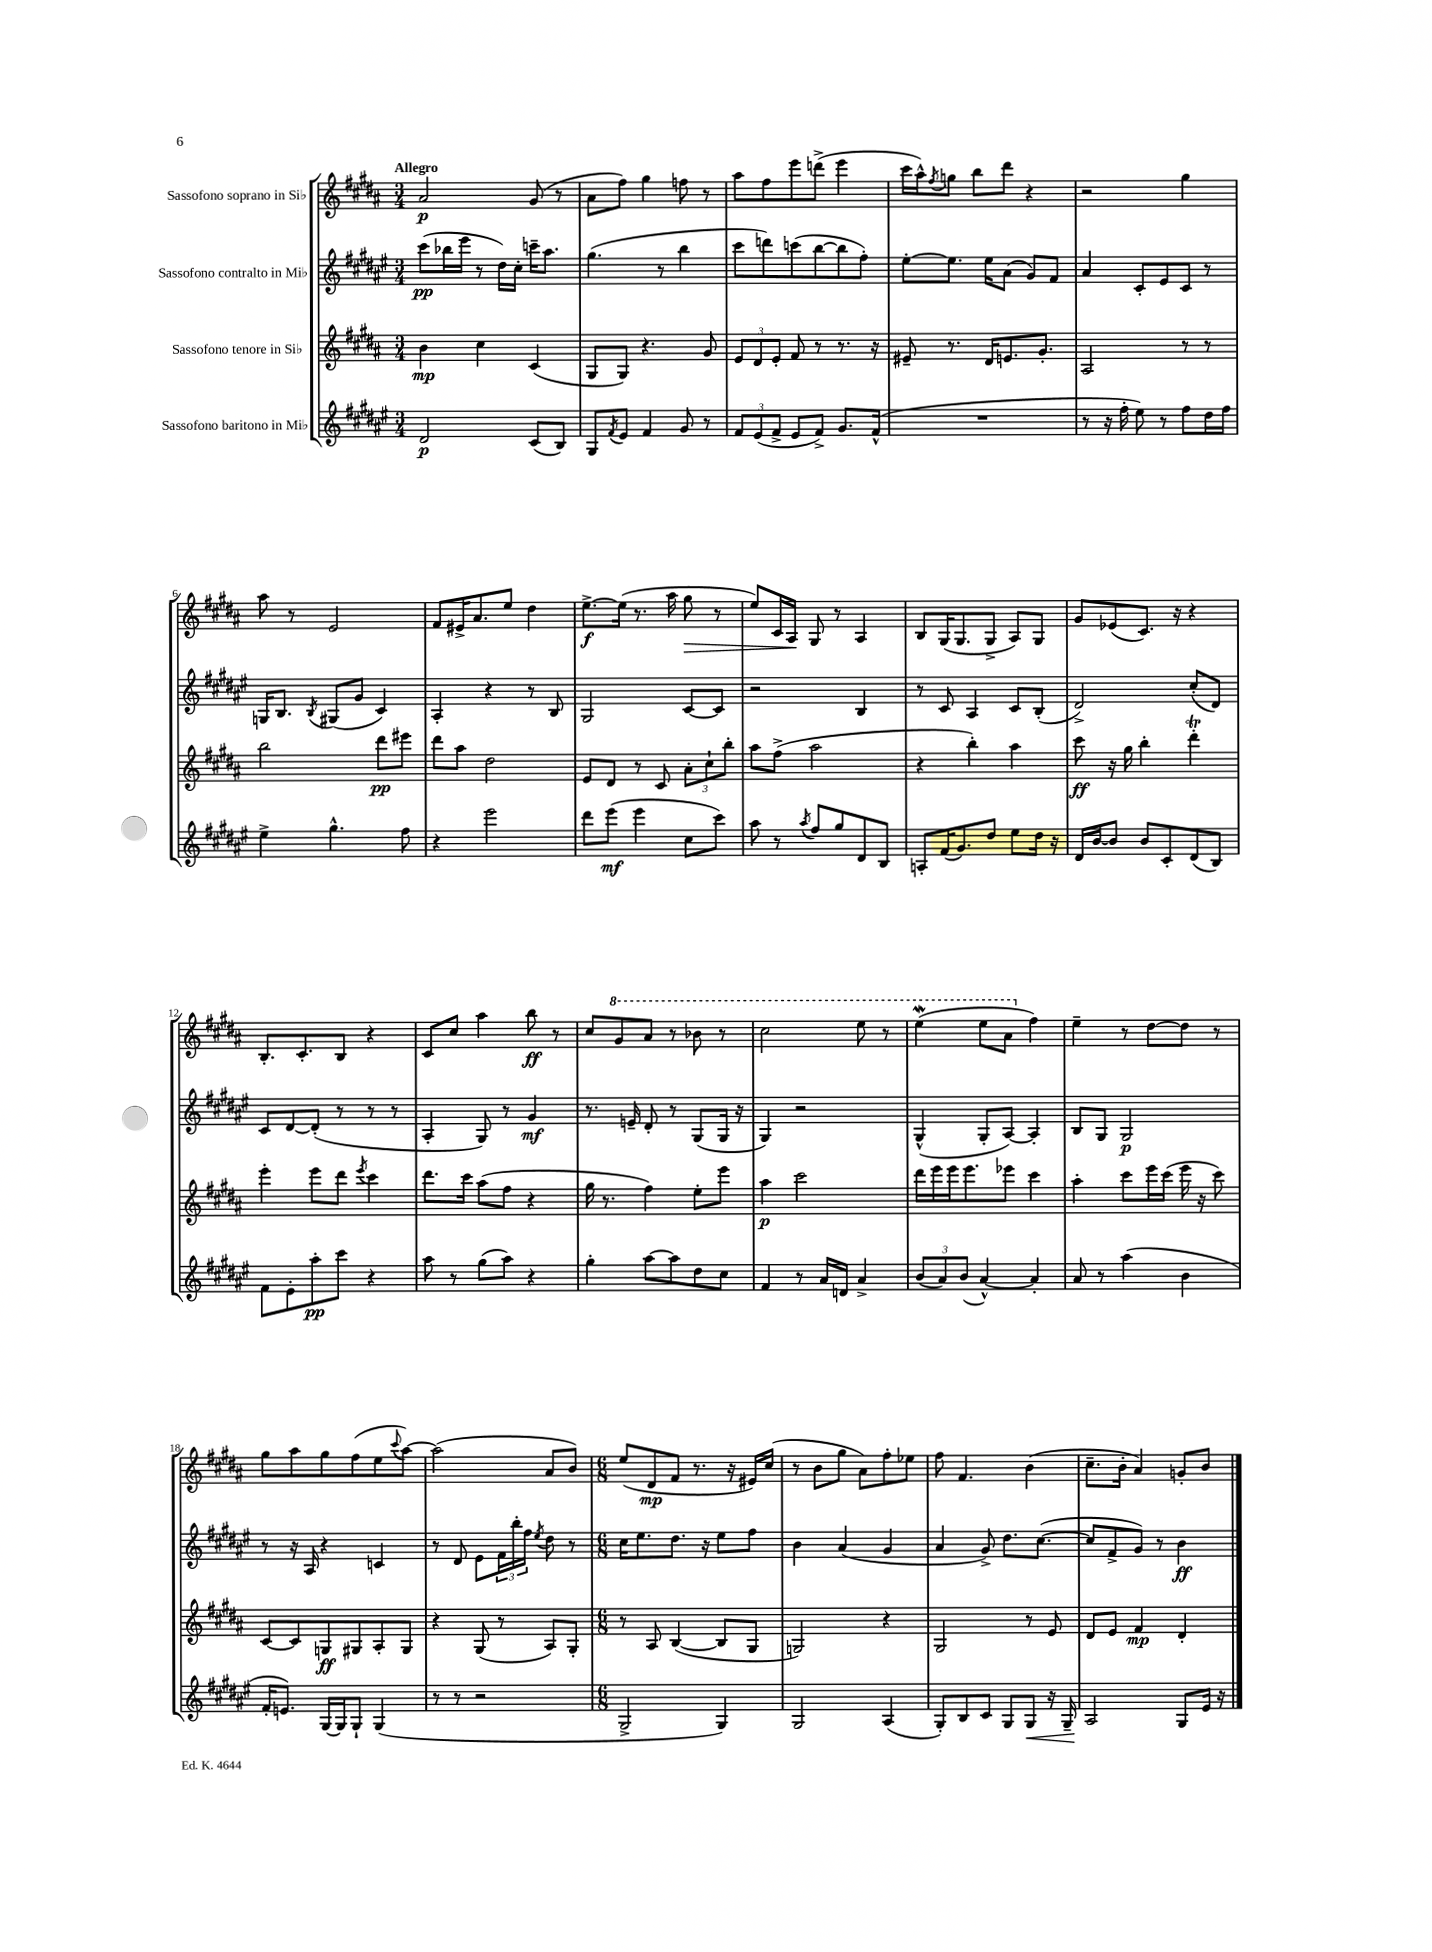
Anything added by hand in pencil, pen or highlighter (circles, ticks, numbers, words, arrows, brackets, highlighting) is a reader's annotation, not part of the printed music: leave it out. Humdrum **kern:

**kern	**kern	**kern	**kern
*staff4	*staff3	*staff2	*staff1
*clefG2	*clefG2	*clefG2	*clefG2
*k[f#c#g#d#a#e#]	*k[f#c#g#d#a#]	*k[f#c#g#d#a#e#]	*k[f#c#g#d#a#]
*M3/4	*M3/4	*M3/4	*M3/4
2d#/	4b\	(8ccc#\L	2a#/
.	.	16bb-\L	.
.	.	16eee#\JJ	.
.	4cc#\	8r	.
.	.	16dd#\LL)	.
.	.	16cc#'\JJ	.
(8c#/L	(4c#/	16ccc~\LK	(8g#/
.	.	8.aa#\J	.
8B/J)	.	.	8r
=	=	=	=
8G#/L	8G#/L	(4.gg#\	8a#\L
8qf#/	.	.	.
8e#/J	8G#/J)	.	8ff#\J)
4f#/	4.r	.	4gg#\
.	.	8r	.
8g#/	.	4bb\	8ff\
8r	8g#/	.	8r
=	=	=	=
12f#/L	12e/L	8ccc#\L	8aa#\L
(12e#/	12d#/	.	.
.	.	8ddd\)	8ff#\
12f#^/J	12e'/J	.	.
8e#/L	8f#/	(8ccc\	8eee\
8f#^/J)	8r	[8bb\	(8ddd^\J
8.g#/L	8.r	8bb\]	4eee\
.	.	8ff#'\J)	.
(16f#^^/Jk	16r	.	.
=	=	=	=
2.r	8e#~/	[8ee#'\L	16ccc#\LL
.	.	.	16aa#^^\J)
.	.	.	8qff#/
.	8.r	8.ee#\]J	8gg\J
.	.	.	8bb\L
.	16d#/LK	16ee#\LK	.
.	8.e/	(8a#\J	8ddd#\J
.	.	8g#/L)	4r
.	8.g#'/J	.	.
.	.	8f#/J	.
=	=	=	=
8r	2A#/	4a#/	2r
16r	.	.	.
16ff#'\	.	.	.
8ee#\)	.	8c#'/L	.
8r	.	8e#/	.
8ff#\L	8r	8c#/J	4gg#\
16dd#\L	8r	8r	.
16ff#\JJ	.	.	.
=	=	=	=
4ee#^\	2bb\	16G/LK	8aa#\
.	.	8.B/J	.
.	.	.	8r
.	.	8qB/	.
4.gg#^^\	.	(8G#/L	2e/
.	.	8g#/J	.
.	8ddd#\L	4c#/)	.
8ff#\	8eee#\J	.	.
=	=	=	=
4r	8ddd#\L	4A#'/	8f#/L
.	8aa#\J	.	16e#^/K
.	.	.	8.a#/
2eee#\	2dd#\	4r	.
.	.	.	8ee/J
.	.	8r	4dd#\
.	.	8B/	.
=	=	=	=
8ddd#\L	8e/L	2G#/	[8.ee^\L
(8eee#\J	8d#/J	.	.
.	.	.	(16ee\]Jk
4eee#\	8r	.	8.r
.	8c#/	.	.
.	.	.	16aa#\
8cc#\L	12a#'\L	[8c#/L	8gg#\
.	12cc#`\	.	.
8ccc#\J)	.	8c#/]J	8r
.	12bb'\J	.	.
=	=	=	=
8aa#\	8aa#\L	2r	8ee/L)
8r	(8ff#^\J	.	16c#/L
.	.	.	16A#/JJ
8qaa#/	.	.	.
8ff#/L	2aa#\	.	8G#/
8gg#/	.	.	8r
8d#/	.	4B/	4A#/
8B/J	.	.	.
=	=	=	=
8A'/L	4r	8r	8B/L
(16f#/K	.	8c#/	(16G#/K
8.g#/)	.	.	8.G#/
.	4bb'\)	4A#/	.
8dd#/J	.	.	8G#^/J
8ee#\L	4aa#\	8c#/L	8A#/L)
16dd#\Jk	.	(8B'/J	8G#/J
16r	.	.	.
=	=	=	=
16d#/LL	8ccc#\	2d#^/)	8g#/L
[16b/J	.	.	.
8b/]J	16r	.	(8e-/
.	16gg#\	.	.
8b/L	4bb'\	.	8.c#/J)
8c#'/	.	.	.
.	.	.	16r
(8d#/	4ddd#'\	(8cc#'/L	4r
8B/J)	.	8d#/J)	.
=	=	=	=
8f#\L	4eee'\	8c#/L	8.B'/L
8e#'\	.	[8d#/	.
.	.	.	8.c#'/
8aa#'\	8eee\L	(8d#'/]J	.
8ccc#\J	8ddd#\J	8r	8B/J
.	8qeee/	.	.
4r	4ccc#\	8r	4r
.	.	8r	.
=	=	=	=
8aa#\	8.ddd#\L	4A#'/	8c#/L
8r	.	.	8cc#/J
.	16ccc#\Jk	.	.
(8gg#\L	(8aa#\L	8G#/)	4aa#\
8aa#\J)	8ff#\J	8r	.
4r	4r	4g#/	8bb\
.	.	.	8r
=	=	=	=
4gg#'\	16gg#\	8.r	8cc#/L
.	8.r	.	.
.	.	.	8gg#/
.	.	16e~/	.
[8aa#\L	4ff#\)	8d#'/	8aa#/J
8aa#\]	.	8r	8r
8dd#\	8ee'\L	(8G#/L	8bb-\
8cc#\J	8eee\J	16G#/Jk	8r
.	.	16r	.
=	=	=	=
4f#/	4aa#\	4G#/)	2ccc#\
8r	2ccc#\	2r	.
16a#/LL	.	.	.
16d/JJ	.	.	.
4a#^/	.	.	8eee\
.	.	.	8r
=	=	=	=
(12b/L	16ddd#\LL	(4G#^^/	(4eee\
.	16eee\	.	.
12a#/)	.	.	.
.	16eee\J	.	.
(12b/J	.	.	.
.	8.eee\	.	.
[4a#^^/)	.	8G#'/L	8eee\L
.	8eee-\J	[8A#/J)	8aa#\J
4a#'/]	4ccc#\	4A#'/]	4ff#\)
=	=	=	=
8a#/	4aa#'\	8B/L	4ee~\
8r	.	8G#/J	.
(4aa#\	8ccc#\L	2G#/	8r
.	16eee\L	.	[8dd#\L
.	(16ccc#\JJ	.	.
4b\	16eee\	.	8dd#\]J
.	16r	.	.
.	8ccc#\)	.	8r
=	=	=	=
16f#'/LK	[8c#/L	8r	8gg#\L
8.e/J)	.	.	.
.	8c#/]	16r	8aa#\
.	.	16A#/	.
[16G#/LL	8G/	4r	8gg#\
16G#/]J	.	.	.
8G#`/J	8G#/	.	(8ff#\
(4G#/	8A#'/	4c/	8ee\
.	.	.	8qqccc#/
.	8G#/J	.	[8aa#\J)
=	=	=	=
8r	4r	8r	(2aa#\]
8r	.	8d#/	.
2r	(8G#/	8e#\L	.
.	8r	24f#\L	.
.	.	24bb'\	.
.	.	24ff#\JJ	.
.	.	8qee#/	.
.	8A#/L)	8dd#\	8a#/L
.	8G#'/J	8r	8b/J)
=	=	=	=
*M6/8	*M6/8	*M6/8	*M6/8
2G#^/	8r	16cc#\LK	(8ee/L
.	.	8.ee#\	.
.	8A#/	.	8d#/
.	([4B/	8.dd#\J	8f#/J
.	.	.	8.r
.	.	16r	.
4G#/)	8B/]L	8ee#\L	.
.	.	.	16r
.	8G#/J	8ff#\J	16e#/LL)
.	.	.	(16cc#/JJ
=	=	=	=
2G#/	2G/)	4b\	8r
.	.	.	8b\L
.	.	(4a#/	8gg#\J
.	.	.	8a#\L)
(4A#/	4r	4g#/	8ff#'\
.	.	.	8ee-\J
=	=	=	=
8G#'/L)	2G#/	4a#/	8ff#\
8B/	.	.	4.f#/
8c#/J	.	8g#^/)	.
8G#/L	.	8.dd#\L	.
8G#/J	8r	.	(4b\
.	.	([8.cc#\J	.
16r	8e/	.	.
16G#~/	.	.	.
=	=	=	=
2A#/	8d#/L	8cc#/]L	8.cc#~\L
.	8e/J	8f#^/	.
.	.	.	16b'\Jk
.	4f#/	8g#/J)	4a#/)
.	.	8r	.
8G#/L	4d#'/	4b\	8g'/L
16e#/Jk	.	.	8b/J
16r	.	.	.
==	==	==	==
*-	*-	*-	*-
